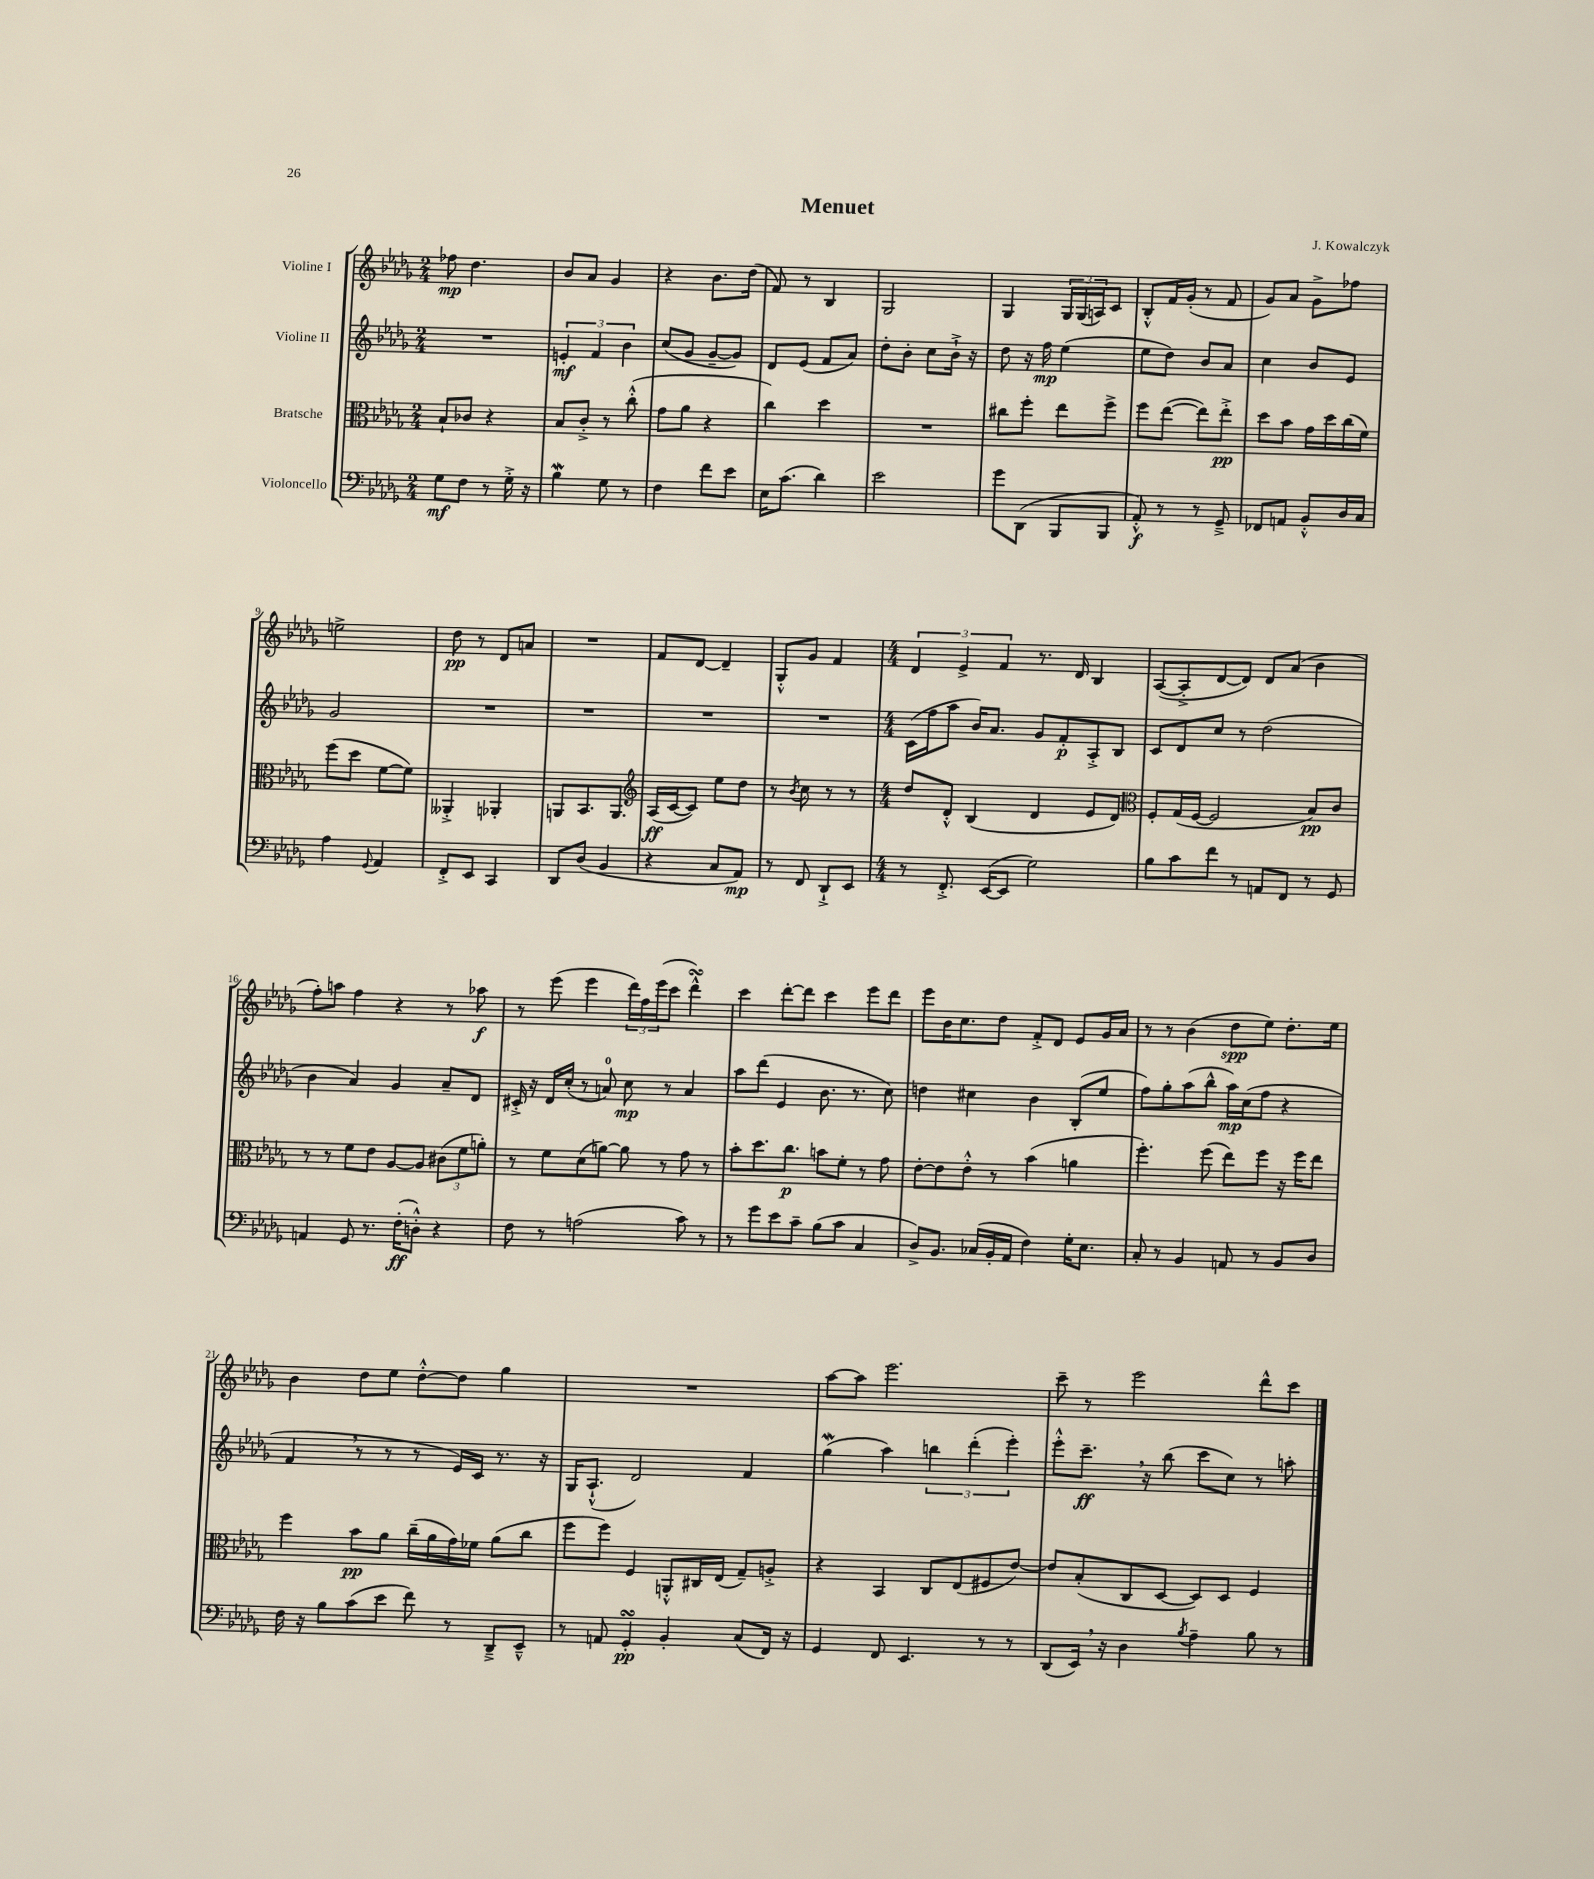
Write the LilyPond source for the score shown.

\header { title = "Menuet" composer = "J. Kowalczyk" }
<<
\new StaffGroup <<
\new Staff = "s0" \with { instrumentName = "Violine I" } {
    \clef treble \key des \major \numericTimeSignature \time 2/4
    fes''8\mp des''4. |
    bes'8 aes'8 ges'4 |
    r4 bes'8. des''16( |
    f'8) r8 bes4 |
    ges2 |
    ges4 \tuplet 3/2 { ges16 ges16( a16) } c'8 |
    bes8-.-^ f'16 ges'16-.( r8 f'8 |
    ges'8) aes'8 ges'8-> fes''8 |
    e''2-> |
    des''8\pp r8 des'8 a'8 |
    R2 |
    f'8 des'8~ des'4-- |
    ges8-.-^ ges'8 f'4 |
    \numericTimeSignature \time 4/4 \tuplet 3/2 { des'4 ees'4-> f'4 } r8. des'16 bes4 |
    aes8~( aes8-.-> des'8~ des'8) des'8 aes'8( bes'4 |
    f''8-.) a''8 f''4 r4 r8 aes''8\f |
    r8 ees'''8( ees'''4 \tuplet 3/2 { des'''16) f''16 ees'''16( } c'''8 des'''4-^\turn) |
    c'''4 des'''8~-. des'''8 c'''4 ees'''8 des'''8 |
    ees'''8 bes'16 c''8. des''8 f'8-.-> des'8 ees'8 ges'16 aes'16 |
    r8 r8 bes'4( des''8\spp ees''8) des''8.-. ees''16 |
    bes'4 des''8 ees''8 des''8~-.-^ des''8 ges''4 |
    R1 |
    aes''8~ aes''8 ees'''2. |
    c'''8-- r8 ees'''2 des'''8-^ c'''8 \bar "|." |
}
\new Staff = "s1" \with { instrumentName = "Violine II" } {
    \clef treble \key des \major \numericTimeSignature \time 2/4
    R2 |
    \tuplet 3/2 { e'4-.\mf f'4 bes'4 } |
    c''8( ges'8 ges'8~-- ges'8) |
    des'8 ees'8( f'8 aes'8) |
    des''8-. bes'8-. c''8 bes'16-!-> r16 |
    des''8 r16 f''16\mp ees''4( |
    ees''8 des''8) bes'8 aes'8 |
    c''4 bes'8 ees'8 |
    ges'2 |
    R2 |
    R2 |
    R2 |
    R2 |
    \numericTimeSignature \time 4/4 c'16( f''16 aes''8 bes'16) aes'8. ges'8 f'8-.\p aes8-.-> bes8 |
    c'8 des'8 c''8 r8 des''2( |
    bes'4 aes'4) ges'4 aes'8-- des'8 |
    cis'16-.-> r16 des'16 c''16-.( r8 a'8-0) c''8\mp r8 a'4 |
    aes''8 des'''8( ees'4 bes'8. r8. c''8) |
    d''4 cis''4 bes'4 bes8-.( ees''8 |
    f''8) ges''8-. aes''8( bes''8-^ aes''16\mp) c''16( f''8 r4 |
    f'4 \breathe r8 r8 r8 ees'16) c'16 r8. r16 |
    ges16 aes8.-!-^( des'2) f'4 |
    ges''4\mordent( aes''4) \tuplet 3/2 { b''4 des'''4-.( ees'''4-.) } |
    ees'''8-.-^ c'''8.--\ff \breathe r16 bes''8( c'''8 c''8) r8 a''8-. \bar "|." |
}
\new Staff = "s2" \with { instrumentName = "Bratsche" } {
    \clef alto \key des \major \numericTimeSignature \time 2/4
    bes8-! ces'8 r4 |
    bes8 c'8-.-> r8 c''8-.-^( |
    ges'8 aes'8 r4 |
    c''4) des''4 |
    R2 |
    cis''8 f''8-. ees''8 f''8-> |
    f''8 ees''8~( ees''8) ees''8-.->\pp |
    des''8 bes'8 ges'16 des''16 c''16( f'16) |
    f''8( des''8 f'8~ f'8) |
    aeses,4-.-> aes,4-. |
    a,8 bes,8. a,8. |
    \clef treble aes16\ff( c'16~ c'8) ees''8 des''8 |
    r8 \acciaccatura { bes'8 } c''8 r8 r8 |
    \numericTimeSignature \time 4/4 des''8 des'8-.-^ bes4( des'4 ees'8 des'8) |
    \clef alto f8-. ges16( f16~ f2 bes8\pp) c'8 |
    r8 r8 f'8 ees'8 aes8~ aes8 \tuplet 3/2 { cis'8( f'8 a'8-.) } |
    r8 f'8 des'8( a'8~) a'8 r8 ges'8 r8 |
    bes'8-. des''8. c''8.\p b'8 f'8-. r8 ges'8 |
    ees'8~-. ees'8 ees'8-.-^ r8 bes'4( a'4 |
    f''4.-.) f''8( ees''8) f''8 r16 f''16 ees''8 |
    f''4 bes'8\pp aes'8 c''16--( aes'16 ges'16) fes'16 aes'8( c''8 |
    f''8 f''8) f4 a,8-.-^ cis16 ees16( ges8--) a8-.-> |
    r4 bes,4 c8 ees8( fis8 ees'8~) |
    ees'8 bes8-.( c8 des8~ des8) des8 f4 \bar "|." |
}
\new Staff = "s3" \with { instrumentName = "Violoncello" } {
    \clef bass \key des \major \numericTimeSignature \time 2/4
    ges8\mf f8 r8 ges16-.-> r16 |
    bes4\mordent ges8 r8 |
    f4 f'8 ees'8 |
    ees16 c'8.( des'4) |
    ees'2 |
    ges'8 des,8( bes,,8 bes,,8 |
    aes,8-.-^\f) r8 r8 ges,8---> |
    fes,8 a,8 bes,8-.-^ des16 c16 |
    aes4 \appoggiatura { ges,8 } aes,4 |
    f,8-.-> ees,8 c,4 |
    des,8 des8( bes,4 |
    r4 c8 aes,8\mp) |
    r8 f,8 des,8-!-> ees,8 |
    \numericTimeSignature \time 4/4 r8 f,8.-.-> ees,16~( ees,8 ges2) |
    bes8 c'8 f'8 r8 a,8 f,8 r8 ges,8 |
    a,4 ges,8 r8. f16-.\ff( d8-.-^) r4 |
    f8 r8 a2( c'8) r8 |
    r8 ges'8 ees'8 c'8-- bes8( c'8 c4 |
    des8->) bes,8. ces16( bes,16-. aes,16 f4) ges16-. ees8. |
    c8-. r8 bes,4 a,8 r8 bes,8 des8 |
    f16 r16 bes8 c'8( ees'8 f'8) r8 des,8---> ees,8---^ |
    r8 a,8 ges,4-.\turn\pp bes,4-. c8( f,16) r16 |
    ges,4 f,8 ees,4. r8 r8 |
    des,8( ees,16) \breathe r16 des4 \acciaccatura { bes8 } aes4-- bes8 r8 \bar "|." |
}
>>
>>
